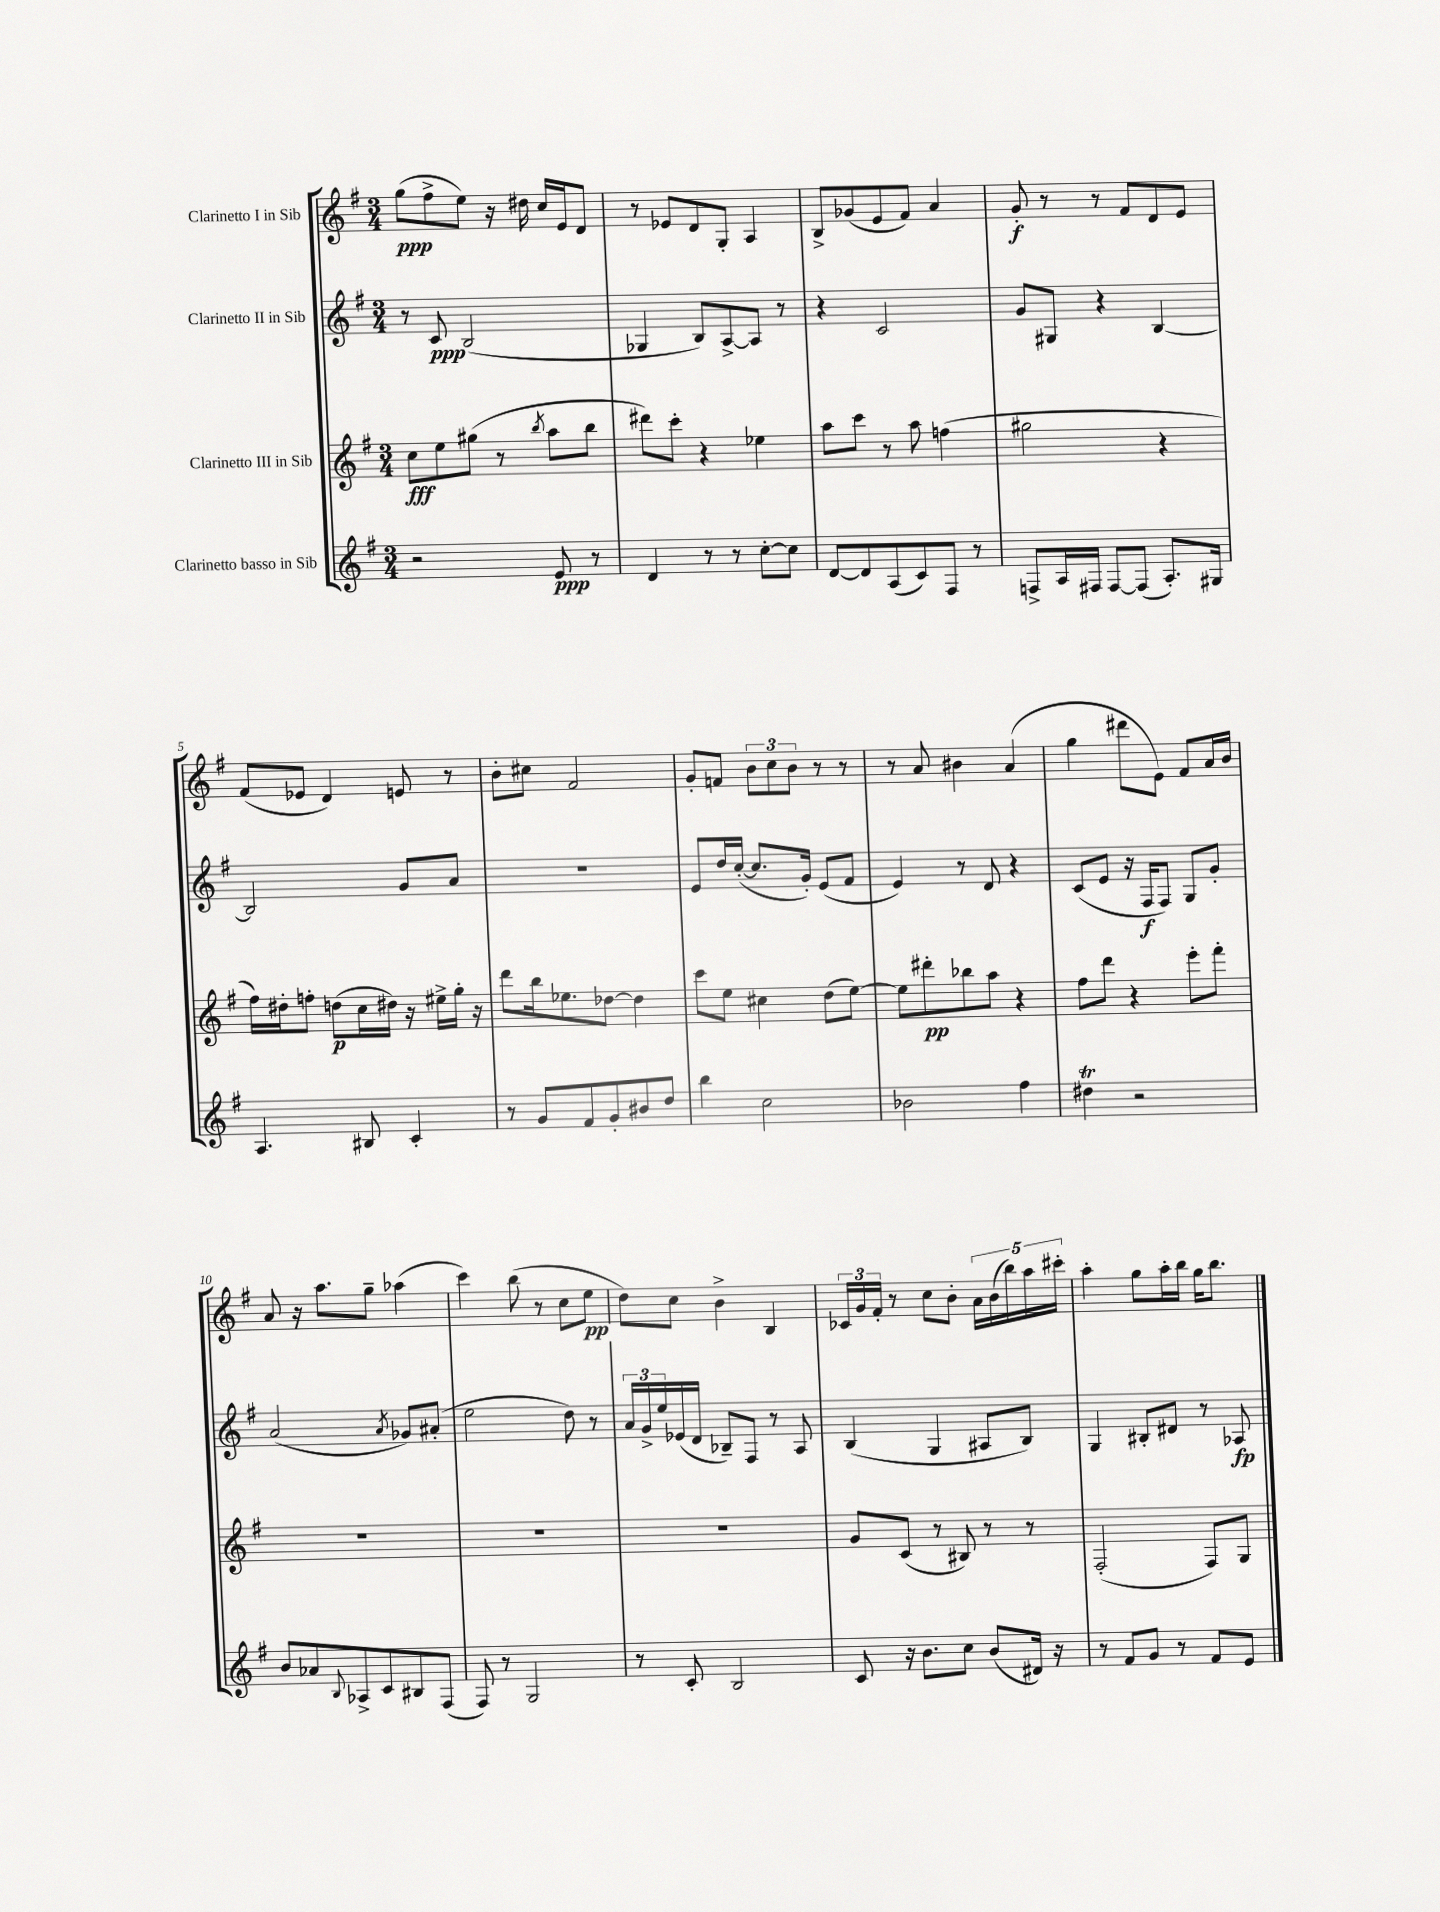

**kern	**kern	**kern	**kern
*staff4	*staff3	*staff2	*staff1
*clefG2	*clefG2	*clefG2	*clefG2
*k[f#]	*k[f#]	*k[f#]	*k[f#]
*M3/4	*M3/4	*M3/4	*M3/4
2r	8cc	8r	(8gg
.	8ee	8c	8ff#^
.	(8gg#	(2B	8ee)
.	8r	.	16r
.	.	.	16dd#
.	8qbb	.	.
8e	8aa	.	16cc
.	.	.	16e
8r	8bb	.	8d
=	=	=	=
4d	8ddd#)	4G-	8r
.	8ccc'	.	8e-
8r	4r	8B)	8d
8r	.	[8A^	8G'
[8cc'	4ee-	8A]	4A
8cc]	.	8r	.
=	=	=	=
[8d	8aa	4r	8B^
8d]	8ccc	.	(8g-
(8A	8r	2c	8e
8c)	8aa	.	8f#)
8F#	(4ff	.	4a
8r	.	.	.
=	=	=	=
8F^	2gg#	8g	8g'
16A	.	8G#	8r
16F#	.	.	.
[8F#	.	4r	8r
(8F#]	.	.	8f#
8.A')	4r	[4B	8d
.	.	.	8e
16G#	.	.	.
=	=	=	=
4.A	16ff#)	2B]	(8f#
.	16dd#'	.	.
.	8ff'	.	8e-
.	(8dd	.	4d)
8B#	16cc	.	.
.	16dd#)	.	.
4c'	16r	8g	8e
.	16ee#^	.	.
.	16gg'	8a	8r
.	16r	.	.
=	=	=	=
8r	8ddd	2.r	8b'
8g	16bb	.	8cc#
.	8.ee-	.	.
8f#	.	.	2f#
8g'	[8dd-	.	.
8b#	4dd-]	.	.
8dd	.	.	.
=	=	=	=
4bb	8ccc	8e	8g'
.	8ee	16dd	8f
.	.	([16cc'	.
2cc	4cc#	8.cc]	12b
.	.	.	12cc
.	.	.	12b
.	.	16g')	.
.	(8dd	(8e	8r
.	[8ee)	8f#	8r
=	=	=	=
2b-	8ee]	4e)	8r
.	8ddd#'	.	8a
.	8bb-	8r	4b#
.	8aa	8d	.
4ff#	4r	4r	(4a
=	=	=	=
4dd#	8ff#	(8c	4gg
.	8ddd	8e	.
2r	4r	16r	8ddd#
.	.	16F#	.
.	.	8F#)	8e)
.	8eee'	8G	8f#
.	8fff#'	8g'	16a
.	.	.	16b
=	=	=	=
8b	2.r	(2a	8a
8a-	.	.	16r
.	.	.	8.aa
8qqB	.	.	.
8A-^	.	.	.
8c	.	.	8gg~
.	.	8qa	.
8B#	.	8g-)	(4aa-
(8F#	.	(8a#'	.
=	=	=	=
8F#)	2.r	2ee	4ccc)
8r	.	.	.
2G	.	.	(8bb
.	.	.	8r
.	.	8dd)	8cc
.	.	8r	8ee
=	=	=	=
8r	2.r	24a	8dd)
.	.	24g^	.
.	.	24ee	.
8c'	.	(16e-	8cc
.	.	16d	.
2B	.	8B-~)	4b^
.	.	8F#	.
.	.	8r	4B
.	.	8A	.
=	=	=	=
8c	8g	(4B	24c-
.	.	.	24g
.	.	.	24f#'
16r	(8c	.	8r
8.b	.	.	.
.	8r	4G	8cc
8cc	8B#)	.	8b'
(8b	8r	8A#	20a
.	.	.	(20b
.	.	.	20bb)
16d#)	8r	8B)	.
.	.	.	20aa
16r	.	.	.
.	.	.	20ccc#'
=	=	=	=
8r	(2F#'	4G	4aa'
8f#	.	.	.
8g	.	8B#'	8gg
8r	.	8d#	16aa'
.	.	.	16bb
8f#	8F#)	8r	16gg
.	.	.	8.bb
8e	8G	8A-	.
==	==	==	==
*-	*-	*-	*-
